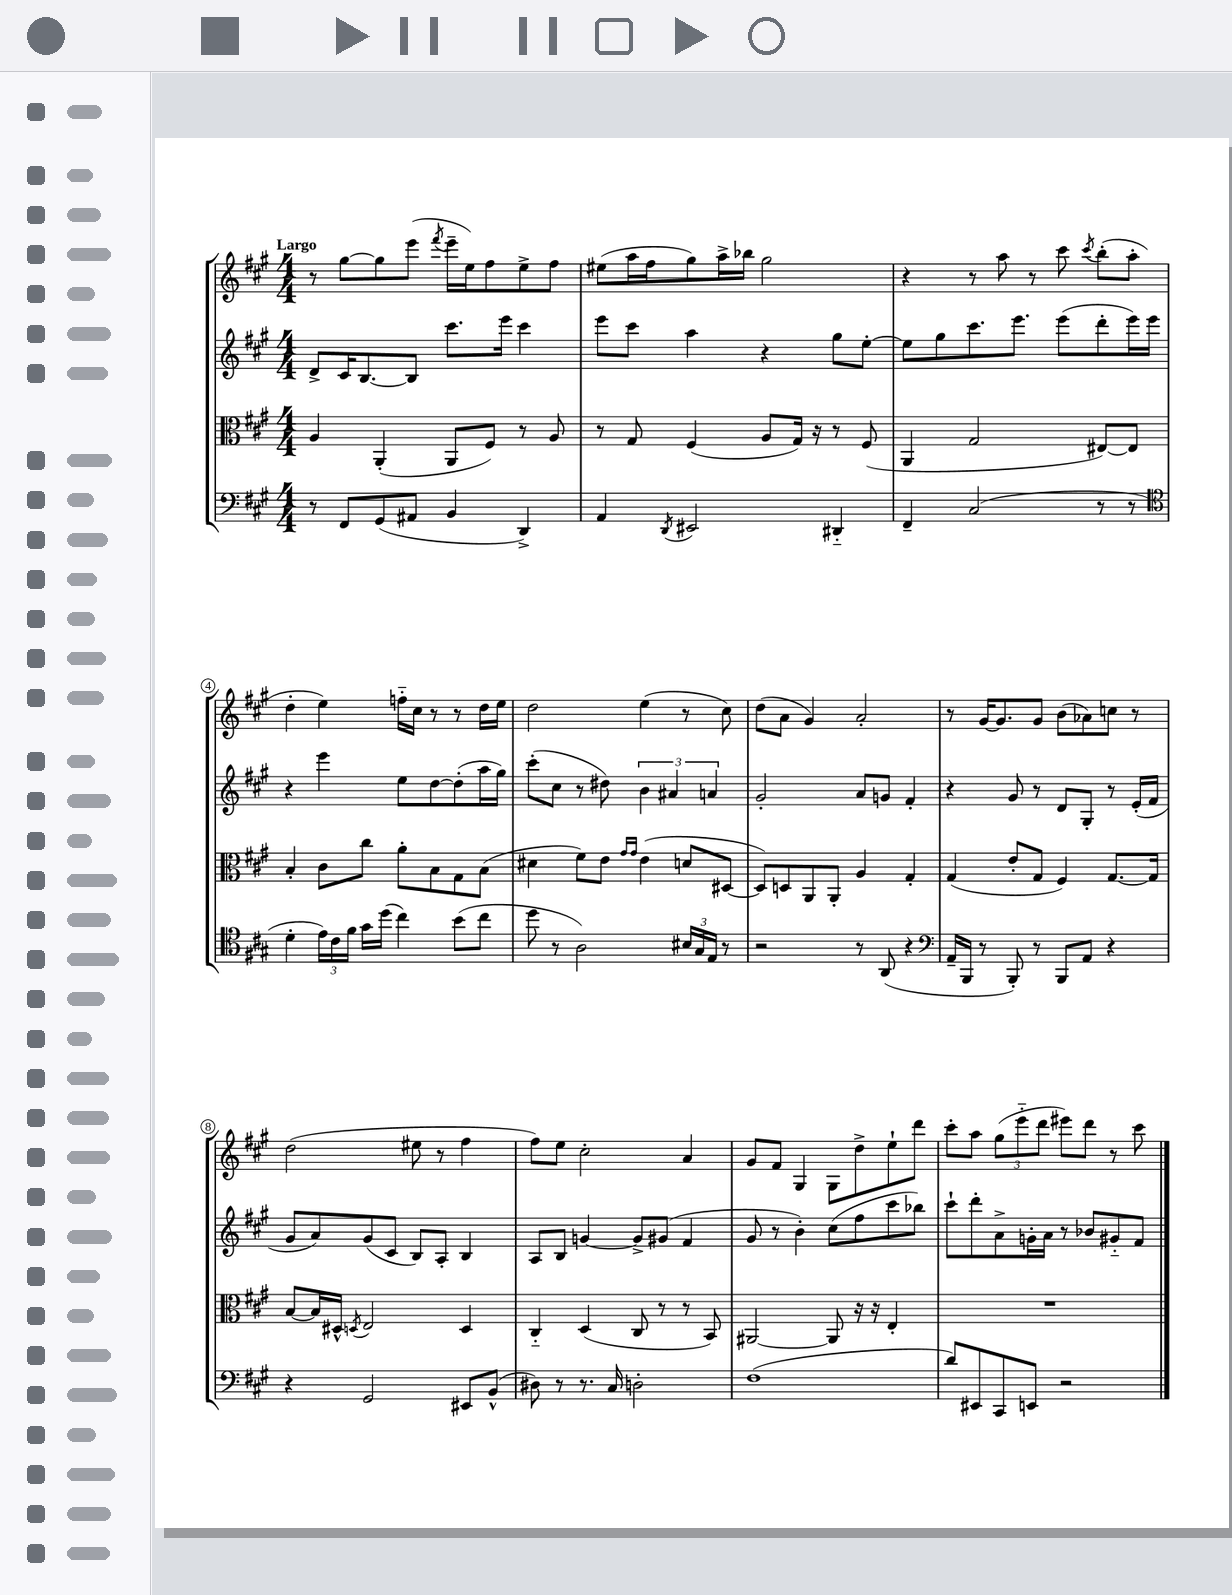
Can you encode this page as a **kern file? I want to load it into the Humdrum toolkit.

**kern	**kern	**kern	**kern
*staff4	*staff3	*staff2	*staff1
*clefF4	*clefC3	*clefG2	*clefG2
*k[f#c#g#]	*k[f#c#g#]	*k[f#c#g#]	*k[f#c#g#]
*M4/4	*M4/4	*M4/4	*M4/4
8r	4A/	8d^/L	8r
8FF#/L	.	16c#/K	[8gg#\L
.	.	[8.B/	.
(8GG#/	(4AA'/	.	8gg#\]
8AA#/J	.	8B/]J	(8eee\J
.	.	.	8qfff#/
4BB/	8AA/L	8.ccc#\L	16eee~\LL
.	.	.	16ee\J)
.	8F#/J)	.	8ff#\
.	.	16eee\Jk	.
4DD^/)	8r	4ccc#\	8ee^\
.	8A/	.	8ff#\J
=	=	=	=
4AA/	8r	8eee\L	(8ee#\L
.	8G#/	8ccc#\J	16aa\L
.	.	.	16ff#\J
8qDD/	.	.	.
2EE#/	(4F#/	4aa\	8gg#\)
.	.	.	16aa^\L
.	.	.	16bb-\JJ
.	8A/L	4r	2gg#\
.	16G#/Jk)	.	.
.	16r	.	.
4DD#'~/	8r	8gg#\L	.
.	(8F#/	[8ee'\J	.
=	=	=	=
4FF#~/	4AA/	8ee\]L	4r
.	.	8gg#\	.
(2C#/	2G#/	8.ccc#\	8r
.	.	.	8aa\
.	.	8.eee\J	.
.	.	.	8r
.	.	(8eee\L	8ccc#\
.	.	.	8qccc#/
8r	[8E#/L)	8ddd'\	(8bb'\L
8r	8E#/]J	16eee\L)	8aa'\J
.	.	16eee\JJ	.
=	=	=	=
*clefC4	*	*	*
4d'\	4B'/	4r	4dd'\
24e\LL)	8c#\L	4eee\	4ee\)
24c#\	.	.	.
24f#\JJ	.	.	.
16g#\LL	8cc#\J	.	.
(16dd\JJ	.	.	.
4cc#\)	8a'\L	8ee\L	16ff'~\LL
.	.	.	16cc#\JJ
.	8B\	[8dd\	8r
(8b\L	8G#\	(8dd'\]	8r
8cc#\J	(8B\J	16aa\L	16dd\LL
.	.	16gg#\JJ)	16ee\JJ
=	=	=	=
8dd\	4d#\	(8ccc#'\L	2dd\
8r	.	8cc#\J	.
2A\)	8f#\L)	8r	.
.	8e\J	8dd#\)	.
.	16qqg#/LL	.	.
.	16qqg#/JJ	.	.
.	(4e\	6b\	(4ee\
.	.	6a#/	.
24B#/LL	8d/L	.	8r
24G#/	.	.	.
24E/JJ	.	6a/	.
8r	[8D#/J	.	8cc#\)
=	=	=	=
2r	8D#/]L)	2g#'/	(8dd\L
.	8D/	.	8a\J
.	8AA/	.	4g#/)
.	8AA'/J	.	.
8r	4A/	8a/L	2a'/
(8AA/	.	8g/J	.
4r	4G#'/	4f#'/	.
=	=	=	=
*clefF4	*	*	*
16AA~/LL	(4G#/	4r	8r
16BBB/JJ	.	.	.
8r	.	.	[16g#/LK
.	.	.	8.g#/]
8BBB'/)	8e'/L	8g#/	.
8r	8G#/J	8r	8g#/J
8BBB/L	4F#/)	8d/L	(8b\L
8AA/J	.	8G#'/J	8a-\)
4r	[8.G#/L	8r	8cc\J
.	.	(16e'/LL	8r
.	16G#/]Jk	16f#/JJ	.
=	=	=	=
4r	[8B/L	8g#/L	(2dd\
.	16B/]L	8a/)	.
.	16D#^^/JJ	.	.
.	8qD/	.	.
2GG#/	2E/	(8g#/	.
.	.	8c#/J	.
.	.	8B/L)	8ee#\
.	.	8A'/J	8r
8EE#/L	4D/	4B/	4ff#\
(8BB^^/J	.	.	.
=	=	=	=
8D#\)	4C#'~/	8A/L	8ff#\L)
8r	.	8B/J	8ee\J
8.r	(4D/	[4g/	2cc#'\
16C#/	.	.	.
2D'\	8C#/	8g^/]L	.
.	8r	(8g#/J	.
.	8r	4f#/	4a/
.	8BB/)	.	.
=	=	=	=
(1F#	[2AA#/	8g#/	8g#/L
.	.	8r	8f#/J
.	.	4b'\)	4G#/
.	8AA#/]	(8cc#\L	8G#\L
.	16r	8ff#\	8dd^\
.	16r	.	.
.	4E'/	8ccc#\	8ee`\
.	.	8bb-\J)	8ddd\J
=	=	=	=
8d/L)	1r	8ccc#`\L	8ccc#'\L
8EE#/	.	8ddd'\	8aa\J
8CC#/	.	8a^\	(12gg#\L
.	.	.	12eee'~\
8EE/J	.	16g'\L	.
.	.	.	12ddd\J
.	.	16a\JJ	.
2r	.	8r	8eee#\L)
.	.	8b-/L	8ddd\J
.	.	8g#'~/	8r
.	.	8f#/J	8ccc#\
==	==	==	==
*-	*-	*-	*-
